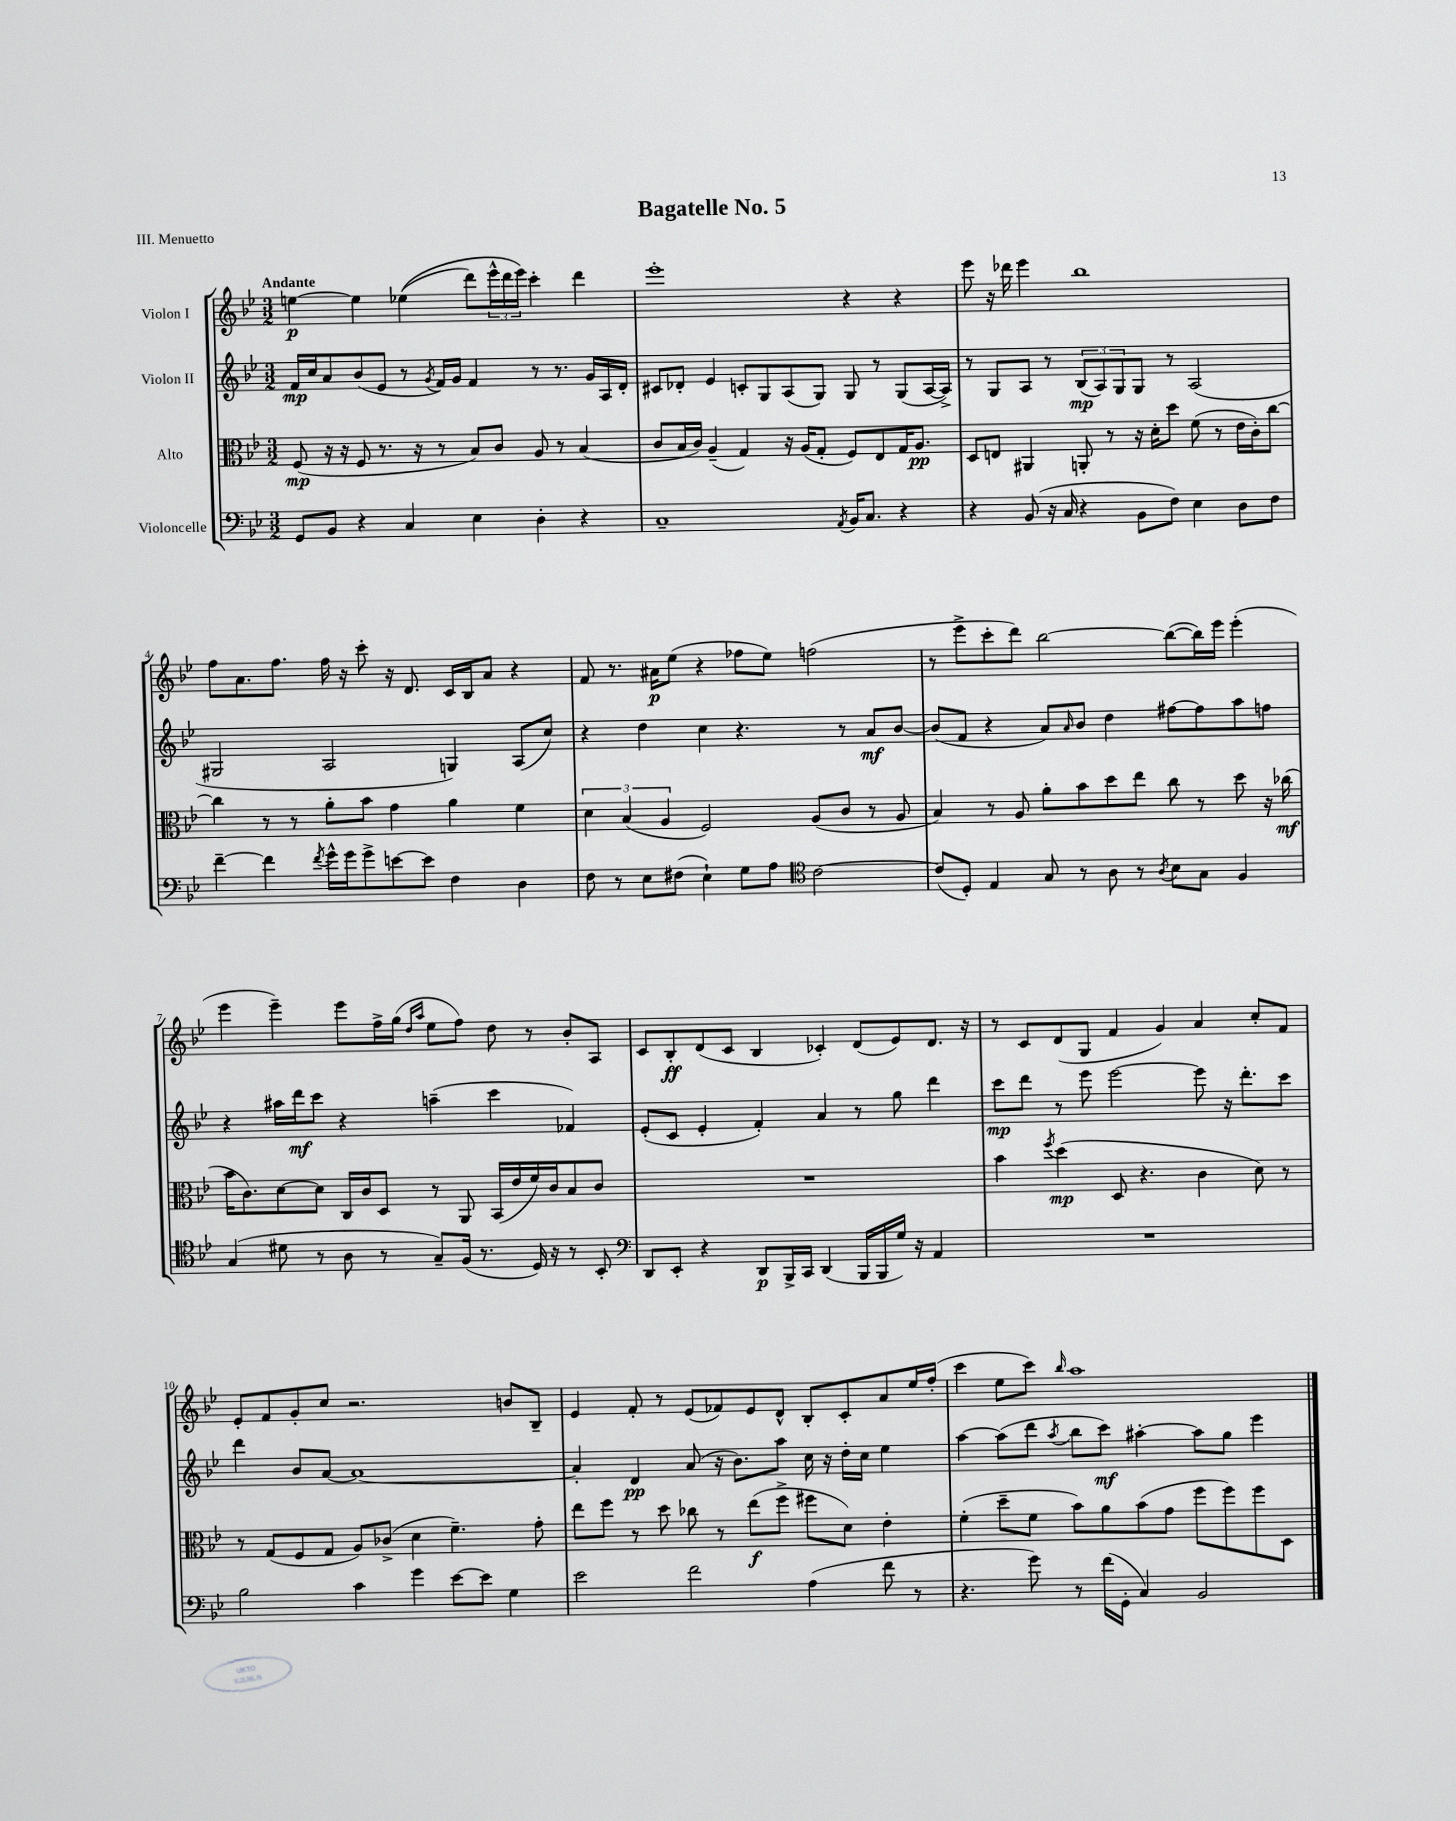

**kern	**dynam	**kern	**dynam	**kern	**dynam	**kern	**dynam
*part4	*part4	*part3	*part3	*part2	*part2	*part1	*part1
*staff4	*staff4	*staff3	*staff3	*staff2	*staff2	*staff1	*staff1
*I"Violoncelle	*	*I"Alto	*	*I"Violon II	*	*I"Violon I	*
*clefF4	*	*clefC3	*	*clefG2	*	*clefG2	*
*k[b-e-]	*	*k[b-e-]	*	*k[b-e-]	*	*k[b-e-]	*
*M3/2	*	*M3/2	*	*M3/2	*	*M3/2	*
=1	=1	=1	=1	=1	=1	=1	=1
!	!	!	!	!	!	!LO:TX:a:B:t=Andante	!
8GG/L	.	(8F/	mp	16f/LL	mp	[4een\	p
.	.	.	.	16cc/J	.	.	.
8BB-/J	.	16r	.	8a/	.	.	.
.	.	16r	.	.	.	.	.
4r	.	8F/	.	(8b-/	.	4ee\]	.
.	.	8.r	.	8e-/J	.	.	.
4C/	.	.	.	8r	.	((4ee-X\	.
.	.	16r	.	.	.	.	.
.	.	.	.	8qg/	.	.	.
.	.	8r	.	16f/LL)	.	.	.
.	.	.	.	16g/JJ	.	.	.
4E-\	.	8B-/L)	.	4f/	.	8ddd\L)	.
.	.	8c/J	.	.	.	24eee-^^\L	.
.	.	.	.	.	.	24ddd\	.
.	.	.	.	.	.	24eee-\JJ)	.
4D'\	.	8A/	.	8r	.	4ccc'\	.
.	.	8r	.	8.r	.	.	.
4r	.	(4B-/	.	.	.	4ddd\	.
.	.	.	.	16g/LL	.	.	.
.	.	.	.	16A/	.	.	.
.	.	.	.	16d'/JJ	.	.	.
=2	=2	=2	=2	=2	=2	=2	=2
1C~	.	8c/L	.	8c#X/L	.	1eee-'	.
.	.	16B-/L	.	8d-X'/J	.	.	.
.	.	16c/JJ)	.	.	.	.	.
.	.	(4A~/	.	4e-/	.	.	.
.	.	4G/)	.	8cn'/L	.	.	.
.	.	.	.	8G/	.	.	.
.	.	16r	.	(8A/	.	.	.
.	.	(16A/KL	.	.	.	.	.
.	.	8G'/J	.	8G/J)	.	.	.
8qAA/	.	.	.	.	.	.	.
16BB-/KL	.	8F/L)	.	8G/	.	4r	.
8.C/J	.	.	.	.	.	.	.
.	.	8E-/	.	8r	.	.	.
4r	.	16G/K	.	(8G/L	.	4r	.
.	.	8.A/J	pp	.	.	.	.
.	.	.	.	[16A/L	.	.	.
.	.	.	.	16A^/JJ])	.	.	.
=3	=3	=3	=3	=3	=3	=3	=3
4r	.	8D/L	.	8r	.	8eee-\	.
.	.	8En/J	.	8G/L	.	16r	.
.	.	.	.	.	.	16ddd-X\	.
(8BB-/	.	4AA#X/	.	8A/J	.	4eee-\	.
16r	.	.	.	8r	.	.	.
16C/	.	.	.	.	.	.	.
4r	.	8AAn'/	.	(12B-/L	mp	1bb-	.
.	.	.	.	12A/)	.	.	.
.	.	8r	.	.	.	.	.
.	.	.	.	12G/	.	.	.
8BB-\L	.	16r	.	8G/J	.	.	.
.	.	16d'\KL	.	.	.	.	.
8F\J)	.	8dd\J	.	8r	.	.	.
4E-\	.	(8f\	.	(2A/	.	.	.
.	.	8r	.	.	.	.	.
8D\L	.	16e-\LL	.	.	.	.	.
.	.	16c'\J)	.	.	.	.	.
8F\J	.	[8cc\J	.	.	.	.	.
!!LO:LB:g=z
=4	=4	=4	=4	=4	=4	=4	=4
[4f~\	.	4cc\]	.	2G#X/	.	8ff\L	.
.	.	.	.	.	.	8.a\	.
4f\]	.	8r	.	.	.	.	.
.	.	.	.	.	.	8.ff\J	.
.	.	8r	.	.	.	.	.
8qf/	.	.	.	.	.	.	.
16g^^\LL	.	8a'\L	.	2A/	.	16ff\	.
16g\J	.	.	.	.	.	16r	.
8g^\	.	8b-\J	.	.	.	8ccc'\	.
[8en\	.	4g\	.	.	.	16r	.
.	.	.	.	.	.	8.d/	.
8e\J]	.	.	.	.	.	.	.
4F\	.	4a\	.	4Gn/)	.	16c/LL	.
.	.	.	.	.	.	16B-/J	.
.	.	.	.	.	.	8a/J	.
4D\	.	4f\	.	(8A/L	.	4r	.
.	.	.	.	8cc/J)	.	.	.
=5	=5	=5	=5	=5	=5	=5	=5
8F\	.	6d\	.	4r	.	8f/	.
8r	.	.	.	.	.	8.r	.
.	.	(6B-/	.	.	.	.	.
8E-\L	.	.	.	4dd\	.	.	.
.	.	.	.	.	.	16a#X\KL	p
.	.	6A/	.	.	.	.	.
(8F#X\J	.	.	.	.	.	(8ee-\J	.
4E-`\)	.	2F/)	.	4cc\	.	4r	.
8G\L	.	.	.	4.r	.	8ff-X\L	.
8A\J	.	.	.	.	.	8ee-\J)	.
*clefC4	*	*	*	*	*	*	*
[2c\	.	(8A/L	.	.	.	(2ffn\	.
.	.	8c/J	.	8r	.	.	.
.	.	8r	.	8a/L	mf	.	.
.	.	8A/	.	[8b-/J	.	.	.
=6	=6	=6	=6	=6	=6	=6	=6
(8c/L]	.	4B-/)	.	(8b-/L]	.	8r	.
8D'/J)	.	.	.	8f/J	.	8eee-^\L	.
4E-/	.	8r	.	4r	.	8ccc'\	.
.	.	8A/	.	.	.	8ddd\J)	.
8G/	.	8a'\L	.	8a/L)	.	[2bb-\	.
.	.	.	.	16qqa/	.	.	.
8r	.	8b-\	.	8b-/J	.	.	.
8A\	.	8dd\	.	4dd\	.	.	.
8r	.	8ee-\J	.	.	.	.	.
8qA/	.	.	.	.	.	.	.
8B-\L	.	8cc\	.	[8ff#X\L	.	(8bb-\L_	.
8G\J	.	8r	.	8ff#\]	.	16bb-\L])	.
.	.	.	.	.	.	16eee-\JJ	.
4F/	.	8dd\	.	8aa\	.	(4eee-'\	.
.	.	16r	.	8ffn\J	.	.	.
.	.	(16cc-X\	mf	.	.	.	.
!!LO:LB:g=z
=7	=7	=7	=7	=7	=7	=7	=7
(4G/	.	16b-\KL	.	4r	.	4eee-\	.
.	.	8.c\)	.	.	.	.	.
8d#X\	.	[8d\	.	16aa#X\LL	.	4eee-~\)	.
.	.	.	.	16ddd\J	mf	.	.
8r	.	8d\J]	.	8ccc\J	.	.	.
8A\	.	16C/LL	.	4r	.	8eee-\L	.
.	.	16c/J	.	.	.	.	.
8r	.	8D/J	.	.	.	16ff^\L	.
.	.	.	.	.	.	(16gg\JJ	.
.	.	.	.	.	.	16qqdd/LL	.
.	.	.	.	.	.	16qqaa/JJ	.
8G~/L)	.	8r	.	(4aan~\	.	8ee-\L	.
(16F/Jk	.	8AA/	.	.	.	8ff\J)	.
8.r	.	.	.	.	.	.	.
.	.	(16BB-/LL	.	4ccc\	.	8dd\	.
.	.	16e-/	.	.	.	.	.
16D/)	.	16f/)	.	.	.	8r	.
16r	.	16c/J	.	.	.	.	.
8r	.	8B-/	.	4f-X/)	.	8b-'/L	.
8BB-'/	.	8c/J	.	.	.	8A/J	.
=8	=8	=8	=8	=8	=8	=8	=8
*clefF4	*	*	*	*	*	*	*
8DD/L	.	1.r	.	(8e-'/L	.	8c/L	.
8EE-'/J	.	.	.	8c/J	.	8B-'/	ff
4r	.	.	.	4e-'/	.	(8d/	.
.	.	.	.	.	.	8c/J	.
8DD/L	p	.	.	4f'/)	.	4B-/	.
16BBB-^/L	.	.	.	.	.	.	.
16CC/JJ	.	.	.	.	.	.	.
(4DD/	.	.	.	4a/	.	4c-X'/)	.
16BBB-/LL	.	.	.	8r	.	(8d/L	.
16BBB-/	.	.	.	.	.	.	.
16G/JJ)	.	.	.	8gg\	.	8e-/)	.
16r	.	.	.	.	.	.	.
4AA/	.	.	.	4ddd\	.	8.d/J	.
.	.	.	.	.	.	16r	.
=9	=9	=9	=9	=9	=9	=9	=9
1.r	.	4b-\	.	8ccc\L	mp	8r	.
.	.	.	.	8ddd\J	.	8c/L	.
.	.	8qff/	.	.	.	.	.
.	.	(4dd\	mp	8r	.	(8d/	.
.	.	.	.	8eee-\	.	8G/J	.
.	.	8D/	.	[2eee-\	.	4f/	.
.	.	4.r	.	.	.	.	.
.	.	.	.	.	.	4g/)	.
.	.	4c\	.	8eee-\]	.	4a/	.
.	.	.	.	16r	.	.	.
.	.	.	.	8.ddd'\L	.	.	.
.	.	8d\)	.	.	.	8cc'/L	.
.	.	8r	.	8ccc\J	.	8f/J	.
!!LO:LB:g=z
=10	=10	=10	=10	=10	=10	=10	=10
2B-\	.	8r	.	4ddd\	.	8e-'/L	.
.	.	(8G/L	.	.	.	8f/	.
.	.	8F/	.	8b-/L	.	8g'/	.
.	.	8G/J	.	[8a/J	.	8cc/J	.
4c\	.	8A/L)	.	1a_	.	2.r	.
.	.	(8c-X^/J	.	.	.	.	.
4g\	.	4d\	.	.	.	.	.
[8e-\L	.	4.f~\)	.	.	.	.	.
8e-\J]	.	.	.	.	.	.	.
4G\	.	.	.	.	.	8bn/L	.
.	.	8g'\	.	.	.	8B-~/J	.
=11	=11	=11	=11	=11	=11	=11	=11
2e-\	.	8ee-\L	.	4a'/]	.	4e-/	.
.	.	8ff\J	.	.	.	.	.
.	.	8r	.	4d/	pp	8f'/	.
.	.	8dd\	.	.	.	8r	.
2f\	.	8cc-X\	.	(8a/	.	(8e-/L	.
.	.	8r	.	16r	.	8f-X/)	.
.	.	.	.	8.b-\L)	.	.	.
.	.	(8ee-\L	f	.	.	8e-/	.
.	.	8ff^\J	.	8aa\J	.	8d^^/J	.
(4A\	.	8ff#X\L	.	16cc\	.	8B-'/L	.
.	.	.	.	16r	.	.	.
.	.	8d\J)	.	16dd'\LL	.	8c'/	.
.	.	.	.	16cc\JJ	.	.	.
8f\	.	4e-'\	.	4ee-\	.	8a/	.
8r	.	.	.	.	.	16ee-/L	.
.	.	.	.	.	.	(16ff'/JJ	.
=12	=12	=12	=12	=12	=12	=12	=12
4.r	.	(4f'\	.	[4aa\	.	4ccc\	.
.	.	8dd~\L	.	(8aa\L]	.	8ee-\L	.
8g\)	.	8f\J	.	8ddd\J	.	8ccc\J)	.
.	.	.	.	8qaa/	.	16qqbb-/	.
8r	.	8b-\L)	.	8bb-\L	.	1aa	.
(16f\LL	.	8a\	.	8ccc\J)	mf	.	.
16GG'\JJ	.	.	.	.	.	.	.
4C/)	.	(8b-\	.	[4aa#X'\	.	.	.
.	.	8g\J	.	.	.	.	.
2BB-/	.	8ff\L	.	8aa#\L]	.	.	.
.	.	8ff\)	.	8gg\J	.	.	.
.	.	8ff\	.	4eee-\	.	.	.
.	.	8D\J	.	.	.	.	.
==	==	==	==	==	==	==	==
*-	*-	*-	*-	*-	*-	*-	*-
